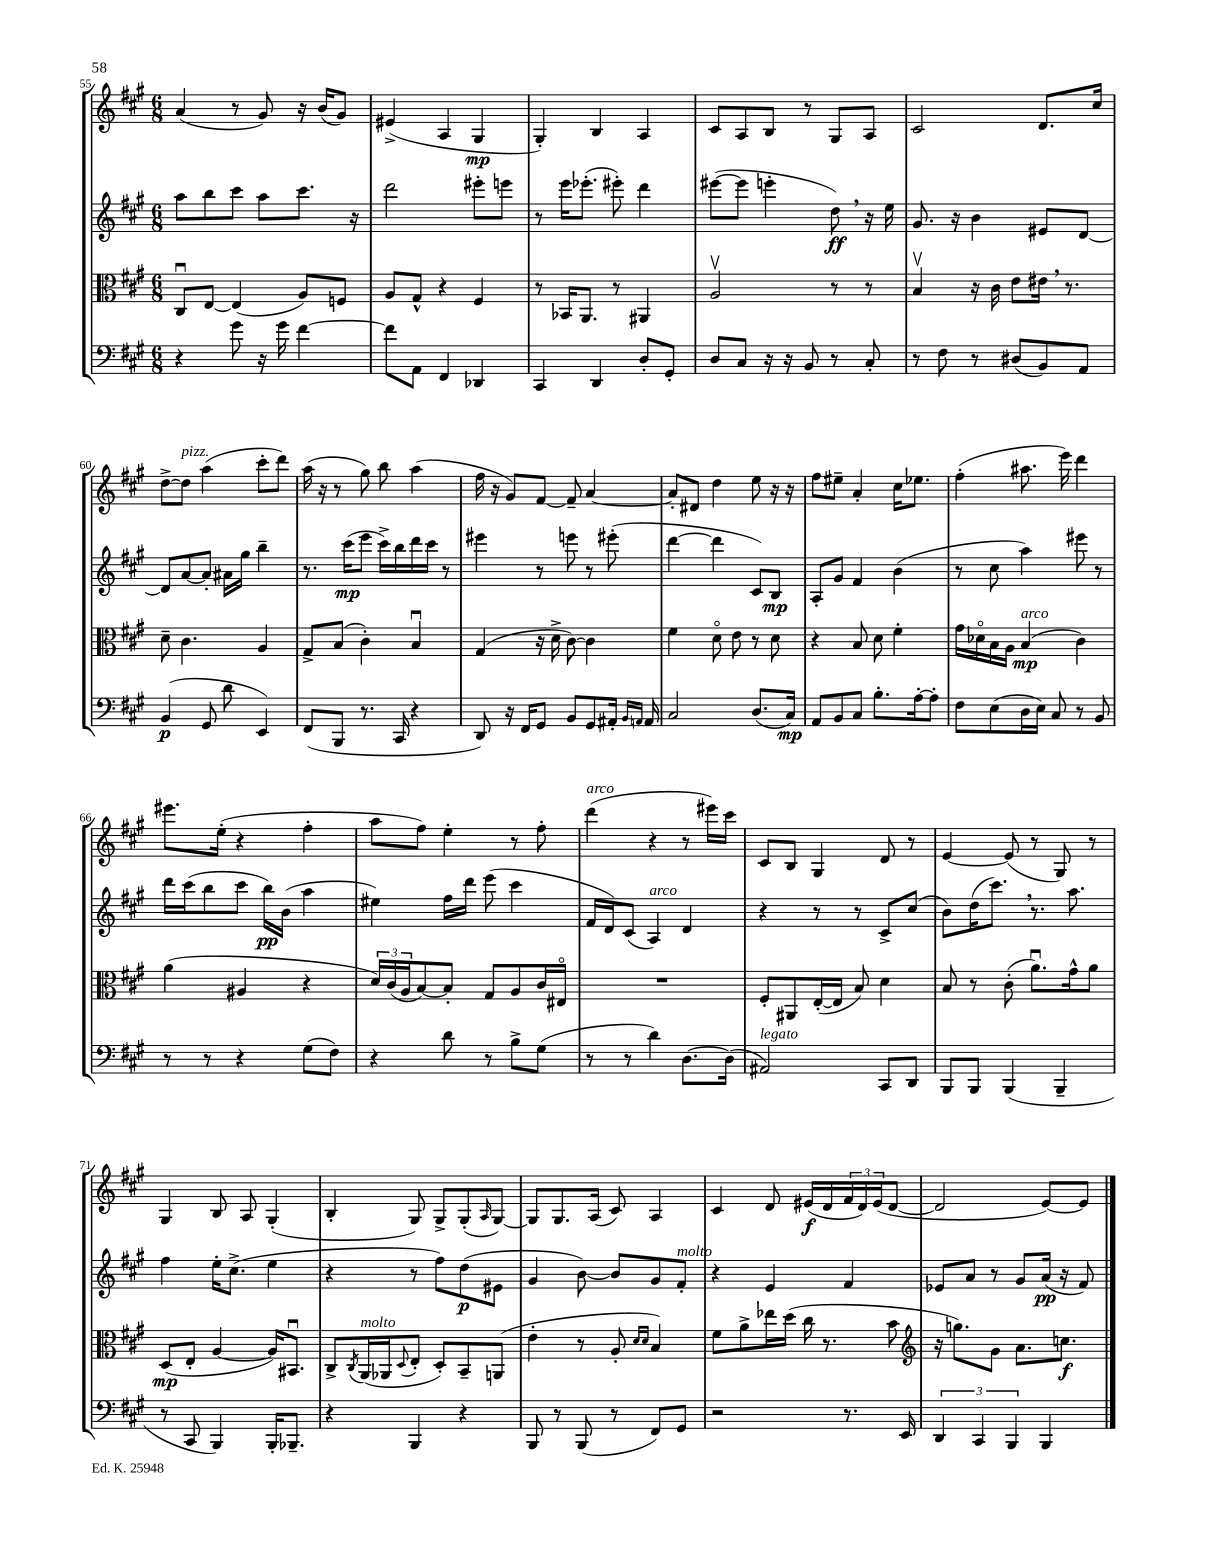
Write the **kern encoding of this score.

**kern	**kern	**kern	**kern
*staff4	*staff3	*staff2	*staff1
*clefF4	*clefC3	*clefG2	*clefG2
*k[f#c#g#]	*k[f#c#g#]	*k[f#c#g#]	*k[f#c#g#]
*M6/8	*M6/8	*M6/8	*M6/8
4r	8C#u	8aa	(4a
.	[8E	8bb	.
8g#	(4E]	8ccc#	8r
16r	.	8aa	8g#)
16g#	.	.	.
[4f#	8A)	8.ccc#	16r
.	.	.	(16b
.	8F	.	8g#)
.	.	16r	.
=	=	=	=
8f#]	8A	2ddd	(4e#^
8AA	8G#^^	.	.
4FF#	4r	.	4A
4DD-	4F#	8eee#'	4G#
.	.	8eee	.
=	=	=	=
4CC#	8r	8r	4G#')
.	16BB-	16eee	.
.	8.AA	(8.eee-'	.
4DD	.	.	4B
.	8r	8eee#')	.
8D'	4AA#	4ddd	4A
8GG#'	.	.	.
=	=	=	=
8D	2Av	([8eee#	8c#
8C#	.	8eee#]	8A
16r	.	4eee'	8B
16r	.	.	.
8BB	.	.	8r
8r	8r	8dd)	8G#
8C#'	8r	16r	8A
.	.	16ee	.
=	=	=	=
8r	4Bv	8.g#	2c#
8F#	.	.	.
.	.	16r	.
8r	16r	4b	.
.	16c#	.	.
(8D#	8e	.	.
8BB)	16e#	8e#	8.d
.	8.r	.	.
8AA	.	[8d	.
.	.	.	16cc#
=	=	=	=
(4BB	8d~	8d]	[8dd^
.	4.c#	[8a	8dd]
8GG#	.	8a']	(4aa
8d	.	16a#	.
.	.	16gg#	.
4EE)	4A	4bb~	8ccc#'
.	.	.	8ddd)
=	=	=	=
(8FF#	8G#^	8.r	(16aa
.	.	.	16r
8BBB	(8B	.	8r
.	.	(16ccc#	.
8.r	4c#')	8eee	8gg#)
.	.	16ccc#^)	8bb
16CC#	.	16bb	.
4r	4Bu	16ddd	(4aa
.	.	16ccc#	.
.	.	8r	.
=	=	=	=
8DD)	(4G#	4eee#	16ff#
.	.	.	16r
16r	.	.	8g#)
16FF#	.	.	.
8GG#	16r	8r	[8f#
.	16d^	.	.
8BB	[8c#)	8eee	8f#~]
8GG#	4c#]	8r	[4a
16AA#'	.	(8eee#'	.
16qqBB	.	.	.
16qqAA	.	.	.
16AA	.	.	.
=	=	=	=
2C#	4f#	[4ddd	8a']
.	.	.	8d#
.	8do	4ddd]	4dd
.	8e	.	.
(8.D	8r	8c#)	8ee
.	8d	8B	16r
16C#)	.	.	16r
=	=	=	=
8AA	4r	8A'	8ff#
8BB	.	8g#	8ee#~
8C#	8B	4f#	4a'
8.B'	8d	.	.
.	4f#'	(4b	16cc#
[16A'	.	.	8.ee-
8A']	.	.	.
=	=	=	=
8F#	16g#	8r	(4ff#'
.	16d-o	.	.
(8E	16B	8cc#	.
.	16A	.	.
16D	(4B	4aa)	8.aa#
16E)	.	.	.
8C#	.	.	.
.	.	.	16eee)
8r	4c#)	8eee#	4ddd
8BB	.	8r	.
=	=	=	=
8r	(4a	16ddd	8.eee#
.	.	(16ccc#	.
8r	.	8bb	.
.	.	.	(16ee'
4r	4A#	8ccc#	4r
.	.	16bb)	.
.	.	(16b	.
(8G#	4r	4aa	4ff#'
8F#)	.	.	.
=	=	=	=
4r	24d)	4ee#)	8aa
.	(24c#	.	.
.	24A	.	.
.	[8B)	.	8ff#)
8d	8B']	16ff#	4ee'
.	.	16ddd	.
8r	8G#	(8eee	.
8B^	8A	4ccc#	8r
(8G#	16c#	.	8ff#'
.	16E#o	.	.
=	=	=	=
8r	2.r	16f#	(4ddd
.	.	16d)	.
8r	.	(8c#	.
4d)	.	4A)	4r
[8.D	.	4d	8r
.	.	.	16eee#)
(16D]	.	.	16ccc#
=	=	=	=
2AA#)	8F#'	4r	8c#
.	8AA#	.	8B
.	([16E'	8r	4G#
.	16E]	.	.
.	8B)	8r	.
8CC#	4d	8c#^	8d
8DD	.	(8cc#	8r
=	=	=	=
8BBB	8B	8b)	[4e
8BBB	8r	(16dd	.
.	.	8.ccc#)	.
(4BBB	(8c#'	.	(8e]
.	8.au)	8.r	8r
4BBB~	.	.	8G#)
.	16g#^^	8.aa	.
.	8a	.	8r
=	=	=	=
8r	(8D	4ff#	4G#
8CC#	8E'	.	.
4BBB)	[4A	16ee'	8B
.	.	(8.cc#^	.
.	.	.	8A
16BBB'	16A])	4ee	(4G#'
8.BBB-~	8.BB#u	.	.
=	=	=	=
4r	8C#^	4r	4B'
.	8qC#	.	.
.	(16AA	.	.
.	16AA-	.	.
.	8qqD	.	.
4BBB	8E'	8r	8G#)
.	8D')	8ff#)	8G#^
4r	8BB~	(8dd	(8G#'
.	.	.	16qqA
.	(8AA	8e#	[8G#)
=	=	=	=
8BBB	4e'	4g#	8G#]
8r	.	.	8.G#
(8BBB	8r	[8b)	.
.	.	.	(16A
8r	8A'	8b]	8c#)
.	16qqd	.	.
.	16qqd	.	.
8FF#)	4B)	8g#	4A
8GG#	.	8f#'	.
=	=	=	=
2r	8f#	4r	4c#
.	8a^	.	.
.	16ee-	4e	8d
.	(16dd	.	.
.	16cc#	.	(16e#
.	8.r	.	16d
8.r	.	4f#	24f#
.	.	.	24d)
.	.	.	(24e#
.	8b	.	[8d
16EE	.	.	.
=	=	=	=
*	*clefG2	*	*
6DD	16r	8e-	2d]
.	8.gg)	.	.
.	.	8a	.
6CC#	.	.	.
.	8g#	8r	.
6BBB	.	.	.
.	8.a	8g#	.
4BBB	.	(16a	[8e)
.	8.cc	16r	.
.	.	8f#)	8e]
==	==	==	==
*-	*-	*-	*-
